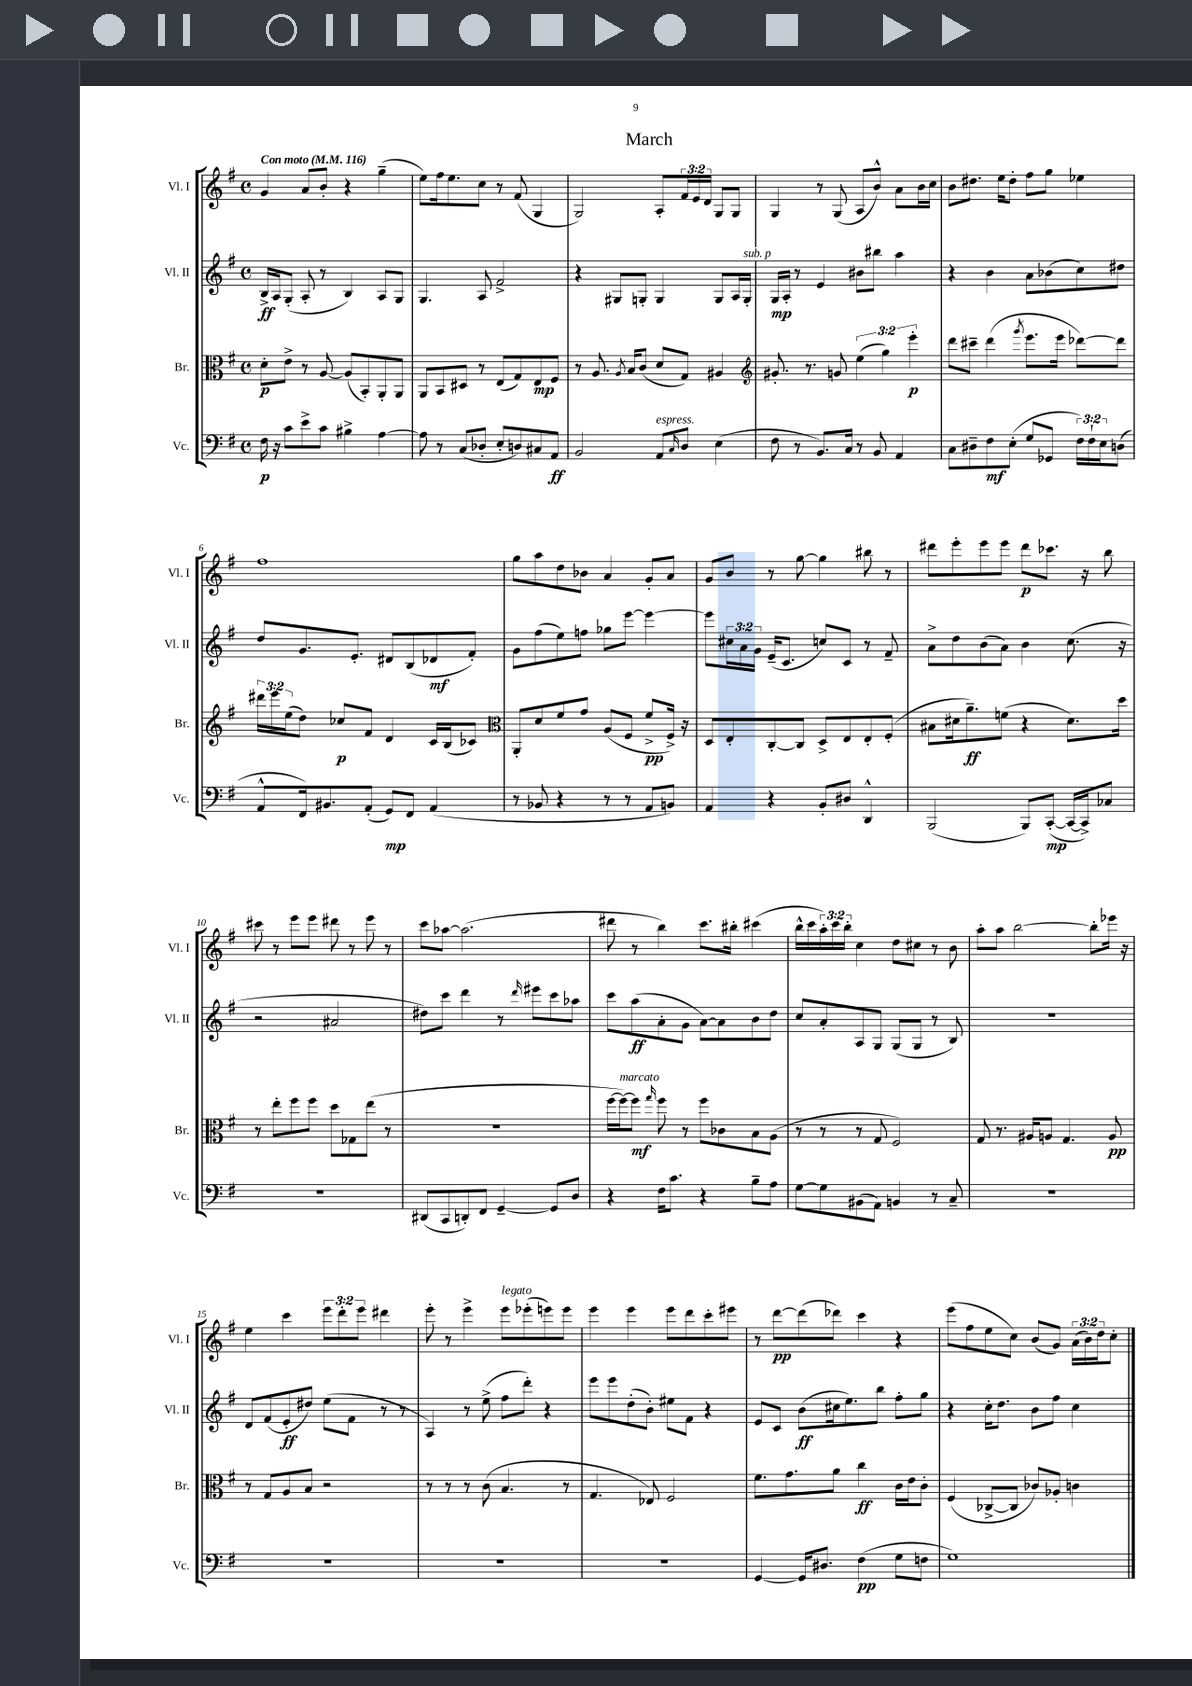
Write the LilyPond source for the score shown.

\header { title = "March" }
<<
\new StaffGroup <<
\new Staff = "s0" \with { instrumentName = "Vl. I" shortInstrumentName = "Vl. I" } {
    \clef treble \key g \major \defaultTimeSignature \time 4/4 \override Staff.TupletNumber.text = #tuplet-number::calc-fraction-text \tempo "Con moto" 4 = 116
    g'4 a'8 b'8-. r4 g''4--( |
    e''8) fis''16 e''8. c''8 r8 fis'8( g4 |
    g2) a8-. \tuplet 3/2 { fis'16 e'16 d'16 } g8 g8 |
    g4 r8 g8( a8 b'8-^) a'8 b'16 c''16 |
    b'8 dis''8. e''16 dis''8-. fis''8 g''8 ees''4 |
    fis''1 |
    g''8 a''8 d''8 bes'8 a'4 g'8-. a'8 |
    g'8 b'8 r8 g''8~ g''4 bis''8 r8 |
    dis'''8 e'''8-. e'''8 e'''8 dis'''8\p ces'''8. r16 b''8 |
    cis'''8 r8 e'''8 e'''8 dis'''8 r8 e'''8 r8 |
    c'''8 aes''8~ aes''2.( |
    dis'''8 r8 b''4) c'''8. bis''16-. cis'''4( |
    b''16-^ c'''16 \tuplet 3/2 { a''16-.) c'''16 b''16-. } c''4 d''8 cis''8 r8 b'8 |
    a''8-. a''8 b''2~ b''8-. ees'''16 r16 |
    e''4 c'''4 \tuplet 3/2 { e'''8 d'''8-. e'''8 } dis'''4 |
    e'''8-. r8 e'''4-> e'''8^\markup { \italic "legato" } ees'''8-.( e'''8) e'''8 |
    e'''4 e'''4 e'''8 d'''8 c'''8-. eis'''8 |
    r8 d'''8~\pp d'''8( des'''8) c'''4 r4 |
    e'''8( fis''8 e''8 c''8) b'8( g'8) \tuplet 3/2 { a'16( b'16) d''16 } c''8-. \bar "|." |
}
\new Staff = "s1" \with { instrumentName = "Vl. II" shortInstrumentName = "Vl. II" } {
    \clef treble \key g \major \defaultTimeSignature \time 4/4 \override Staff.TupletNumber.text = #tuplet-number::calc-fraction-text
    b16->\ff a16 g8-.( a8-. r8 b4) a8 g8 |
    g4. a8 fis'2-> |
    r4 gis8 g8-. g4 g8 a16 g16-.^\markup { \italic "sub. p" } |
    g16\mp a16-. r8 e'4 bis'8 bis''8 a''4 |
    r4 b'4 a'8 bes'8( c''8) dis''8 |
    d''8 g'8. e'8.-. dis'8 b8( des'8\mf fis'8-.) |
    g'8 fis''8( e''8) f''8 ges''8 e'''8~ e'''4~ |
    e'''8 \tuplet 3/2 { cis''16 a'16 g'16 } e'16--( c'8. c''8) c'8 r8 fis'8-- |
    a'8-> d''8 b'8( a'8) b'4 c''8.( r16 |
    r2 ais'2 |
    dis''8) c'''8 d'''4 r8 \grace { d'''16 } eis'''8 c'''8 aes''8 |
    c'''8 a''8\ff( a'8-. g'8 a'8~) a'8 b'8 d''8 |
    c''8 a'8-. a8 g8 g8( g8 r8 b8) |
    R1 |
    d'8 fis'8( e'8-.\ff dis''8) e''8( fis'8 r8 r8 |
    a4) r8 e''8->( fis''8 d'''8-.) r4 |
    e'''8 e'''8 d''8-.( b'8-.) eis''8 fis'8 r4 |
    e'8 c'8 b'8\ff( cis''16 e''8.) b''8 fis''8-. g''8 |
    r4 c''16-. d''8. b'8 fis''8 c''4 \bar "|." |
}
\new Staff = "s2" \with { instrumentName = "Br." shortInstrumentName = "Br." } {
    \clef alto \key g \major \defaultTimeSignature \time 4/4 \override Staff.TupletNumber.text = #tuplet-number::calc-fraction-text
    d'8-.\p e'8-> r8 a8~ a8( b,8-.) a,8-. a,8 |
    a,8 b,8 dis8 r8 e8( g8) e8\mp fis8 |
    r8 a8. \acciaccatura { a8 } b16 c'8( d'8 g8) ais4 |
    \clef treble gis'8.-. r8. g'8 \tuplet 3/2 { e''4( g''4) e'''4-.\p } |
    d'''8 cis'''8-- d'''4( \acciaccatura { g'''8 } e'''8. e'''16 des'''8~) des'''8 |
    \tuplet 3/2 { dis'''16 e'''16 e''16( } d''8) ces''8\p fis'8 d'4 c'16 b16( ces'8) |
    \clef alto a,8-. d'8 fis'8 g'8 a8( fis8 fis'8->\pp fis16->) r16 |
    d8 e8-. c8~-. c8 d8-> e8 e8-. fis8-.( |
    bis8 dis'16 a'8.--\ff) f'8( r4 dis'8.) d''16 |
    r8 e''8-. fis''8 fis''8 d''8 ges8 e''8( r8 |
    r1 |
    fis''16~ fis''16~^\markup { \italic "marcato" }) fis''8\mf \grace { g''16 } fis''8 r8 fis''8 ces'8 b8 a8( |
    r8 r8 r8 g8 fis2) |
    g8 r8. ais16 a8 g4. a8\pp |
    r8 g8 a8 b8 r2 |
    r8 r8 r8 c'8( b4. r8 |
    g4. ees8) fis2 |
    fis'8. g'8. a'8 c''4\ff c'16 e'16 c'8-. |
    fis4( ces8~-> ces8 ces'8) aes8-. c'4 \bar "|." |
}
\new Staff = "s3" \with { instrumentName = "Vc." shortInstrumentName = "Vc." } {
    \clef bass \key g \major \defaultTimeSignature \time 4/4 \override Staff.TupletNumber.text = #tuplet-number::calc-fraction-text
    fis16\p r16 c'8 e'8-> c'8 bis4-> a4~ |
    a8 r8 c8( des8-. e8-. d8) cis8 a,8\ff |
    b,2 a,8^\markup { \italic "espress." } \grace { c16 } d8 e4( |
    fis8 r8 b,8.) c16 r8 b,8 a,4 |
    c8 dis8-- fis8\mf e8-.( g8 ges,8 \tuplet 3/2 { fis16) fis16-! e16 } d8( |
    a,8-^ fis,16) bis,8. a,8-.( g,8\mp) fis,8 a,4( |
    r8 bes,8 r4 r8 r8 a,8 b,8) |
    a,4 r4 b,8-. dis8 d,4-^ |
    b,,2( b,,8) c,8~-.\mp( c,16~ c,16->) ces8 |
    R1 |
    dis,8( c,8 d,8-.) fis,8 g,4~-- g,8 d8 |
    r4 fis16 c'8. r4 b8-- a8 |
    g8~ g8 bis,8( a,8) b,4 r8 c8-- |
    R1 |
    R1 |
    R1 |
    R1 |
    g,4~ g,16 dis8. fis4\pp( g8 f8 |
    g1) \bar "|." |
}
>>
>>
